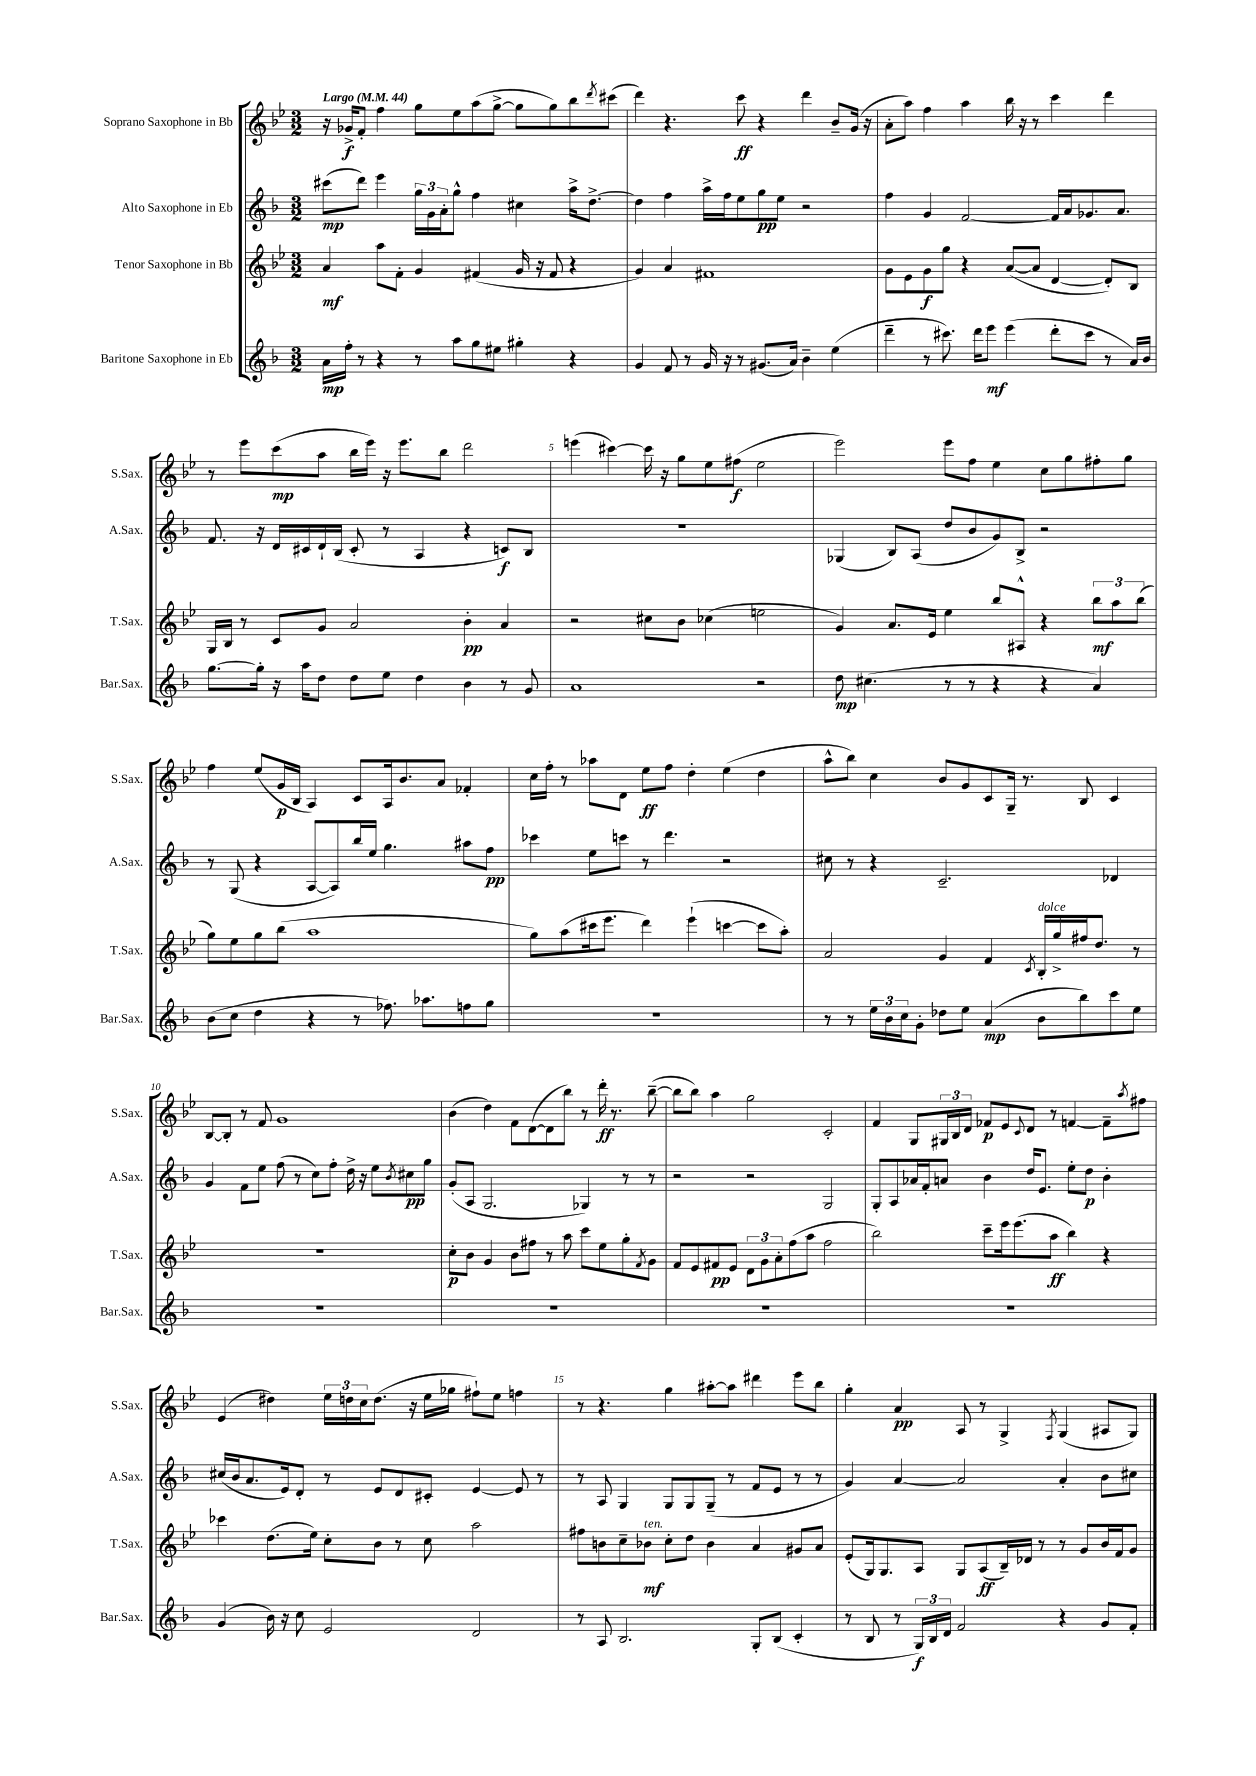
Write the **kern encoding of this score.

**kern	**dynam	**kern	**dynam	**kern	**dynam	**kern	**dynam
*part4	*part4	*part3	*part3	*part2	*part2	*part1	*part1
*staff4	*staff4	*staff3	*staff3	*staff2	*staff2	*staff1	*staff1
*I"Baritone Saxophone in Eb	*	*I"Tenor Saxophone in Bb	*	*I"Alto Saxophone in Eb	*	*I"Soprano Saxophone in Bb	*
*I'Bar.Sax.	*	*I'T.Sax.	*	*I'A.Sax.	*	*I'S.Sax.	*
*clefG2	*	*clefG2	*	*clefG2	*	*clefG2	*
*k[b-]	*	*k[b-e-]	*	*k[b-]	*	*k[b-e-]	*
*M3/2	*	*M3/2	*	*M3/2	*	*M3/2	*
*MM44	*	*MM44	*	*MM44	*	*MM44	*
=1	=1	=1	=1	=1	=1	=1	=1
!	!	!	!	!	!	!LO:TX:a:B:t=Largo	!
16a\LL	mp	4a/	mf	(8ccc#X\L	mp	16r	.
16ff'\JJ	.	.	.	.	.	16g-X^/KL	f
8r	.	.	.	8ddd\J)	.	8f'/J	.
4r	.	8aa\L	.	4eee\	.	4ff\	.
.	.	8f'\J	.	.	.	.	.
8r	.	4g/	.	24gg\LL	.	8gg\L	.
.	.	.	.	24g\	.	.	.
.	.	.	.	24a'\J	.	.	.
8aa\L	.	.	.	8gg^^\J	.	8ee-\	.
8gg\	.	(4f#X/	.	4ff\	.	(8aa\	.
8ee#X\J	.	.	.	.	.	[8gg^\J	.
4gg#X'\	.	16g/	.	4cc#X\	.	8gg\L]	.
.	.	16r	.	.	.	.	.
.	.	8f#/	.	.	.	8gg\)	.
4r	.	4r	.	16aa^\KL	.	8bb-\	.
.	.	.	.	[8.dd^\J	.	.	.
.	.	.	.	.	.	8qddd/	.
.	.	.	.	.	.	(8ccc#X\J	.
=2	=2	=2	=2	=2	=2	=2	=2
4g/	.	4g/)	.	4dd\]	.	4ddd\)	.
8f/	.	4a/	.	4ff\	.	4.r	.
8r	.	.	.	.	.	.	.
16g/	.	1f#X	.	16aa^\LL	.	.	.
16r	.	.	.	16ff\J	.	.	.
8r	.	.	.	8ee\	.	8ccc\	ff
(8.g#X/L	.	.	.	8gg\	pp	4r	.
.	.	.	.	8ee\J	.	.	.
16a/Jk)	.	.	.	.	.	.	.
4b-~\	.	.	.	2r	.	4ddd\	.
(4ee\	.	.	.	.	.	8b-~/L	.
.	.	.	.	.	.	(16g/Jk	.
.	.	.	.	.	.	16r	.
=3	=3	=3	=3	=3	=3	=3	=3
4ddd~\	.	8g\L	.	4ff\	.	8a'\L	.
.	.	8e-\	.	.	.	8aa\J)	.
8r	.	8g\	f	4g/	.	4ff\	.
8.ccc#X\)	.	8gg\J	.	.	.	.	.
.	.	4r	.	[2f/	.	4aa\	.
16ddd\KL	.	.	.	.	.	.	.
8eee\J	mf	.	.	.	.	.	.
(4eee\	.	([8a/L	.	.	.	16bb-\	.
.	.	.	.	.	.	16r	.
.	.	8a/J]	.	.	.	8r	.
8ddd'\L	.	[4d/	.	16f/LL]	.	4ccc\	.
.	.	.	.	16a/J	.	.	.
8ccc#\J	.	.	.	8.g-X/	.	.	.
8r	.	8d'/L])	.	.	.	4ddd\	.
.	.	.	.	8.a/J	.	.	.
16a/LL)	.	8B-/J	.	.	.	.	.
16b-/JJ	.	.	.	.	.	.	.
!!LO:LB:g=z
=4	=4	=4	=4	=4	=4	=4	=4
[8.gg\L	.	16G/LL	.	8.f/	.	8r	.
.	.	16B-/JJ	.	.	.	.	.
.	.	8r	.	.	.	8eee-\L	.
16gg'\Jk]	.	.	.	16r	.	.	.
16r	.	8c/L	.	16d/LL	.	(8ccc\	mp
16aa\KL	.	.	.	16c#X/	.	.	.
8dd\J	.	8g/J	.	16d`/	.	8aa\J	.
.	.	.	.	(16B-/JJ	.	.	.
8dd\L	.	2a/	.	8c#'/	.	16bb-\LL	.
.	.	.	.	.	.	16eee-\JJ)	.
8ee\J	.	.	.	8r	.	16r	.
.	.	.	.	.	.	8.eee-\L	.
4dd\	.	.	.	4A/	.	.	.
.	.	.	.	.	.	8bb-\J	.
4b-\	.	4b-'\	pp	4r	.	2ddd\	.
8r	.	4a/	.	8cn/L)	f	.	.
8g/	.	.	.	8B-/J	.	.	.
=5	=5	=5	=5	=5	=5	=5	=5
1a	.	2r	.	1.r	.	(4eeen\	.
.	.	.	.	.	.	[4ccc#X\)	.
.	.	8cc#X\L	.	.	.	16ccc#\]	.
.	.	.	.	.	.	16r	.
.	.	8b-\J	.	.	.	8gg\L	.
.	.	(4cc-X\	.	.	.	8ee-\	.
.	.	.	.	.	.	(8ff#X\J	f
2r	.	2een\	.	.	.	2ee-\	.
=6	=6	=6	=6	=6	=6	=6	=6
8dd\	mp	4g/)	.	(4G-X/	.	2eee-\)	.
(4.cc#X\	.	.	.	.	.	.	.
.	.	8.a/L	.	8B-/L)	.	.	.
.	.	.	.	(8A/J	.	.	.
.	.	16e-/Jk	.	.	.	.	.
8r	.	4ee-\	.	8dd/L	.	8eee-\L	.
8r	.	.	.	8b-/	.	8ff\J	.
4r	.	8bb-/L	.	8g/)	.	4ee-\	.
.	.	8A#X^^/J	.	8B-^/J	.	.	.
4r	.	4r	.	2r	.	8cc\L	.
.	.	.	.	.	.	8gg\	.
4a/)	.	12bb-\L	mf	.	.	8ff#X'\	.
.	.	12aa\	.	.	.	.	.
.	.	.	.	.	.	8gg\J	.
.	.	(12bb-\J	.	.	.	.	.
!!LO:LB:g=z
=7	=7	=7	=7	=7	=7	=7	=7
(8b-\L	.	8gg\L)	.	8r	.	4ff\	.
8cc\J	.	8ee-\	.	(8G/	.	.	.
4dd\	.	8gg\	.	4r	.	(8ee-/L	.
.	.	(8bb-\J	.	.	.	16g/L	p
.	.	.	.	.	.	16B-/JJ	.
4r	.	1aa	.	[8A/L	.	4A/)	.
.	.	.	.	8A/])	.	.	.
8r	.	.	.	16bb-/L	.	8c/L	.
.	.	.	.	16ee/JJ	.	.	.
8.ff-X\)	.	.	.	4.gg\	.	16A/k	.
.	.	.	.	.	.	8.b-/	.
8.aa-X\L	.	.	.	.	.	.	.
.	.	.	.	.	.	8a/J	.
8ffn\	.	.	.	8aa#X\L	.	4f-X'/	.
8gg\J	.	.	.	8ff\J	pp	.	.
=8	=8	=8	=8	=8	=8	=8	=8
1.r	.	8gg\L)	.	4ccc-X\	.	16cc\LL	.
.	.	.	.	.	.	16ff'\JJ	.
.	.	(8aa\	.	.	.	8r	.
.	.	16ccc#X\k	.	8ee\L	.	8aa-X\L	.
.	.	8.eee-\J	.	.	.	.	.
.	.	.	.	8cccn\J	.	8d\J	.
.	.	4ddd\)	.	8r	.	8ee-\L	ff
.	.	.	.	4.ddd\	.	8ff\J	.
.	.	(4eee-`\	.	.	.	4dd'\	.
.	.	[4cccn\	.	2r	.	(4ee-\	.
.	.	8ccc\L]	.	.	.	4dd\	.
.	.	8aa'\J)	.	.	.	.	.
=9	=9	=9	=9	=9	=9	=9	=9
8r	.	2a/	.	8cc#X\	.	8aa^^\L	.
8r	.	.	.	8r	.	8bb-\J)	.
24ee\LL	.	.	.	4r	.	4cc\	.
24b-\	.	.	.	.	.	.	.
24cc\J	.	.	.	.	.	.	.
8g'\J	.	.	.	.	.	.	.
8dd-X\L	.	4g/	.	2.c~/	.	8b-/L	.
8ee\J	.	.	.	.	.	8g/	.
(4a/	mp	4f/	.	.	.	8c/	.
.	.	.	.	.	.	16G~/Jk	.
.	.	.	.	.	.	8.r	.
.	.	8qc/	.	.	.	.	.
!	!	!LO:TX:a:i:t=dolce	!	!	!	!	!
8b-\L	.	16B-'/LL	.	.	.	.	.
.	.	16gg^/	.	.	.	.	.
8bb-\)	.	16ff#X/J	.	.	.	8B-/	.
.	.	8.dd/J	.	.	.	.	.
8ccc\	.	.	.	4d-X/	.	4c/	.
8ee\J	.	8r	.	.	.	.	.
!!LO:LB:g=z
=10	=10	=10	=10	=10	=10	=10	=10
1.r	.	1.r	.	4g/	.	[8B-/L	.
.	.	.	.	.	.	8B-'/J]	.
.	.	.	.	8f\L	.	8r	.
.	.	.	.	8ee\J	.	8f/	.
.	.	.	.	(8ff\	.	1g	.
.	.	.	.	8r	.	.	.
.	.	.	.	8cc\L)	.	.	.
.	.	.	.	8ff'\J	.	.	.
.	.	.	.	16dd^\	.	.	.
.	.	.	.	16r	.	.	.
.	.	.	.	8ee\L	.	.	.
.	.	.	.	8qb-/	.	.	.
.	.	.	.	8cc#X\	pp	.	.
.	.	.	.	8gg\J	.	.	.
=11	=11	=11	=11	=11	=11	=11	=11
1.r	.	8cc'\L	p	(8g'/L	.	(4b-\	.
.	.	8b-\J	.	8A/J	.	.	.
.	.	4g/	.	2.G/	.	4dd\)	.
.	.	8b-\L	.	.	.	8f\L	.
.	.	8ff#X\J	.	.	.	([8d\	.
.	.	8r	.	.	.	8d\]	.
.	.	8aa\	.	.	.	8bb-\J)	.
.	.	8ccc\L	.	4G-X/)	.	8r	.
.	.	8ee-\	.	.	.	16ddd'\	ff
.	.	.	.	.	.	8.r	.
.	.	8gg'\	.	8r	.	.	.
.	.	8qf/	.	.	.	.	.
.	.	8g\J	.	8r	.	([8bb-~\	.
=12	=12	=12	=12	=12	=12	=12	=12
1.r	.	8f/L	.	2r	.	8bb-\L]	.
.	.	8e-/	.	.	.	8bb-\J)	.
.	.	8f#X/	pp	.	.	4aa\	.
.	.	8e-/J	.	.	.	.	.
.	.	12d\L	.	2r	.	2gg\	.
.	.	12g\	.	.	.	.	.
.	.	12a'\	.	.	.	.	.
.	.	(8ff\	.	.	.	.	.
.	.	8aa\J	.	.	.	.	.
.	.	2ff\	.	2G/	.	2c'/	.
=13	=13	=13	=13	=13	=13	=13	=13
1.r	.	2bb-\)	.	8G'/L	.	4f/	.
.	.	.	.	8A/	.	.	.
.	.	.	.	16a-X/L	.	8G/L	.
.	.	.	.	16f'/J	.	.	.
.	.	.	.	8an/J	.	24G#X/L	.
.	.	.	.	.	.	24B-/	.
.	.	.	.	.	.	24d/JJ	.
.	.	8ccc~\L	.	4b-\	.	8f-X/L	p
.	.	16eee-\k	.	.	.	8e-/	.
.	.	(8.eee-\	.	.	.	.	.
.	.	.	.	.	.	8qqc/	.
.	.	.	.	16dd/KL	.	8d/J	.
.	.	.	.	8.e/J	.	.	.
.	.	8aa\J	ff	.	.	8r	.
.	.	4bb-\)	.	8ee'\L	.	[4fn/	.
.	.	.	.	8dd\J	p	.	.
.	.	4r	.	4b-'\	.	8f~\L]	.
.	.	.	.	.	.	8qaa/	.
.	.	.	.	.	.	8ff#X\J	.
!!LO:LB:g=z
=14	=14	=14	=14	=14	=14	=14	=14
(4g/	.	4ccc-X\	.	(16cc#X/LL	.	(4e-/	.
.	.	.	.	16b-/J	.	.	.
.	.	.	.	8.a/	.	.	.
16b-\)	.	(8.dd\L	.	.	.	4dd#X\)	.
16r	.	.	.	16e/k)	.	.	.
8cc\	.	.	.	8d'/J	.	.	.
.	.	16ee-\Jk)	.	.	.	.	.
2e/	.	8cc'\L	.	8r	.	24ee-\LL	.
.	.	.	.	.	.	24ddn\	.
.	.	.	.	.	.	24cc\J	.
.	.	8b-\J	.	8e/L	.	(8.dd\J	.
.	.	8r	.	8d/	.	.	.
.	.	.	.	.	.	16r	.
.	.	8cc\	.	8c#X'/J	.	16ee-\LL	.
.	.	.	.	.	.	16gg-X\JJ	.
2d/	.	2aa\	.	[4e/	.	8ff#X`\L)	.
.	.	.	.	.	.	8ee-\J	.
.	.	.	.	8e/]	.	4ffn\	.
.	.	.	.	8r	.	.	.
=15	=15	=15	=15	=15	=15	=15	=15
8r	.	8ff#X\L	.	8r	.	8r	.
8A/	.	8bn\	.	8A/	.	4.r	.
2.B-/	.	8cc~\	.	4G/	.	.	.
!	!	!LO:TX:a:i:t=ten.	!	!	!	!	!
.	.	8b-X\J	mf	.	.	.	.
.	.	8cc'\L	.	8G/L	.	4gg\	.
.	.	8dd\J	.	8G/	.	.	.
.	.	4b-\	.	(8G~/J	.	[8aa#X'\L	.
.	.	.	.	8r	.	8aa#\J]	.
8G'/L	.	4a/	.	8f/L	.	4ddd#X\	.
(8B-/J	.	.	.	8e/J	.	.	.
4c'/	.	8g#X/L	.	8r	.	8eee-\L	.
.	.	8a/J	.	8r	.	8bb-\J	.
=16	=16	=16	=16	=16	=16	=16	=16
8r	.	(8e-'/L	.	4g/)	.	4gg'\	.
8B-/	.	16G/k)	.	.	.	.	.
.	.	8.G/	.	.	.	.	.
8r	.	.	.	[4a/	.	4a/	pp
24G/LL)	f	8A/J	.	.	.	.	.
24B-/	.	.	.	.	.	.	.
24d/JJ	.	.	.	.	.	.	.
2f/	.	8G/L	.	2a/]	.	8A/	.
.	.	(8A/	ff	.	.	8r	.
.	.	16B-~/L)	.	.	.	4G^/	.
.	.	16d-X/JJ	.	.	.	.	.
.	.	8r	.	.	.	.	.
.	.	.	.	.	.	8qF/	.
4r	.	8r	.	4a'/	.	(4G/	.
.	.	8g/L	.	.	.	.	.
8g/L	.	16b-/L	.	8b-\L	.	8A#X/L	.
.	.	16f/J	.	.	.	.	.
8f'/J	.	8g/J	.	8cc#X\J	.	8G/J)	.
==	==	==	==	==	==	==	==
*-	*-	*-	*-	*-	*-	*-	*-
